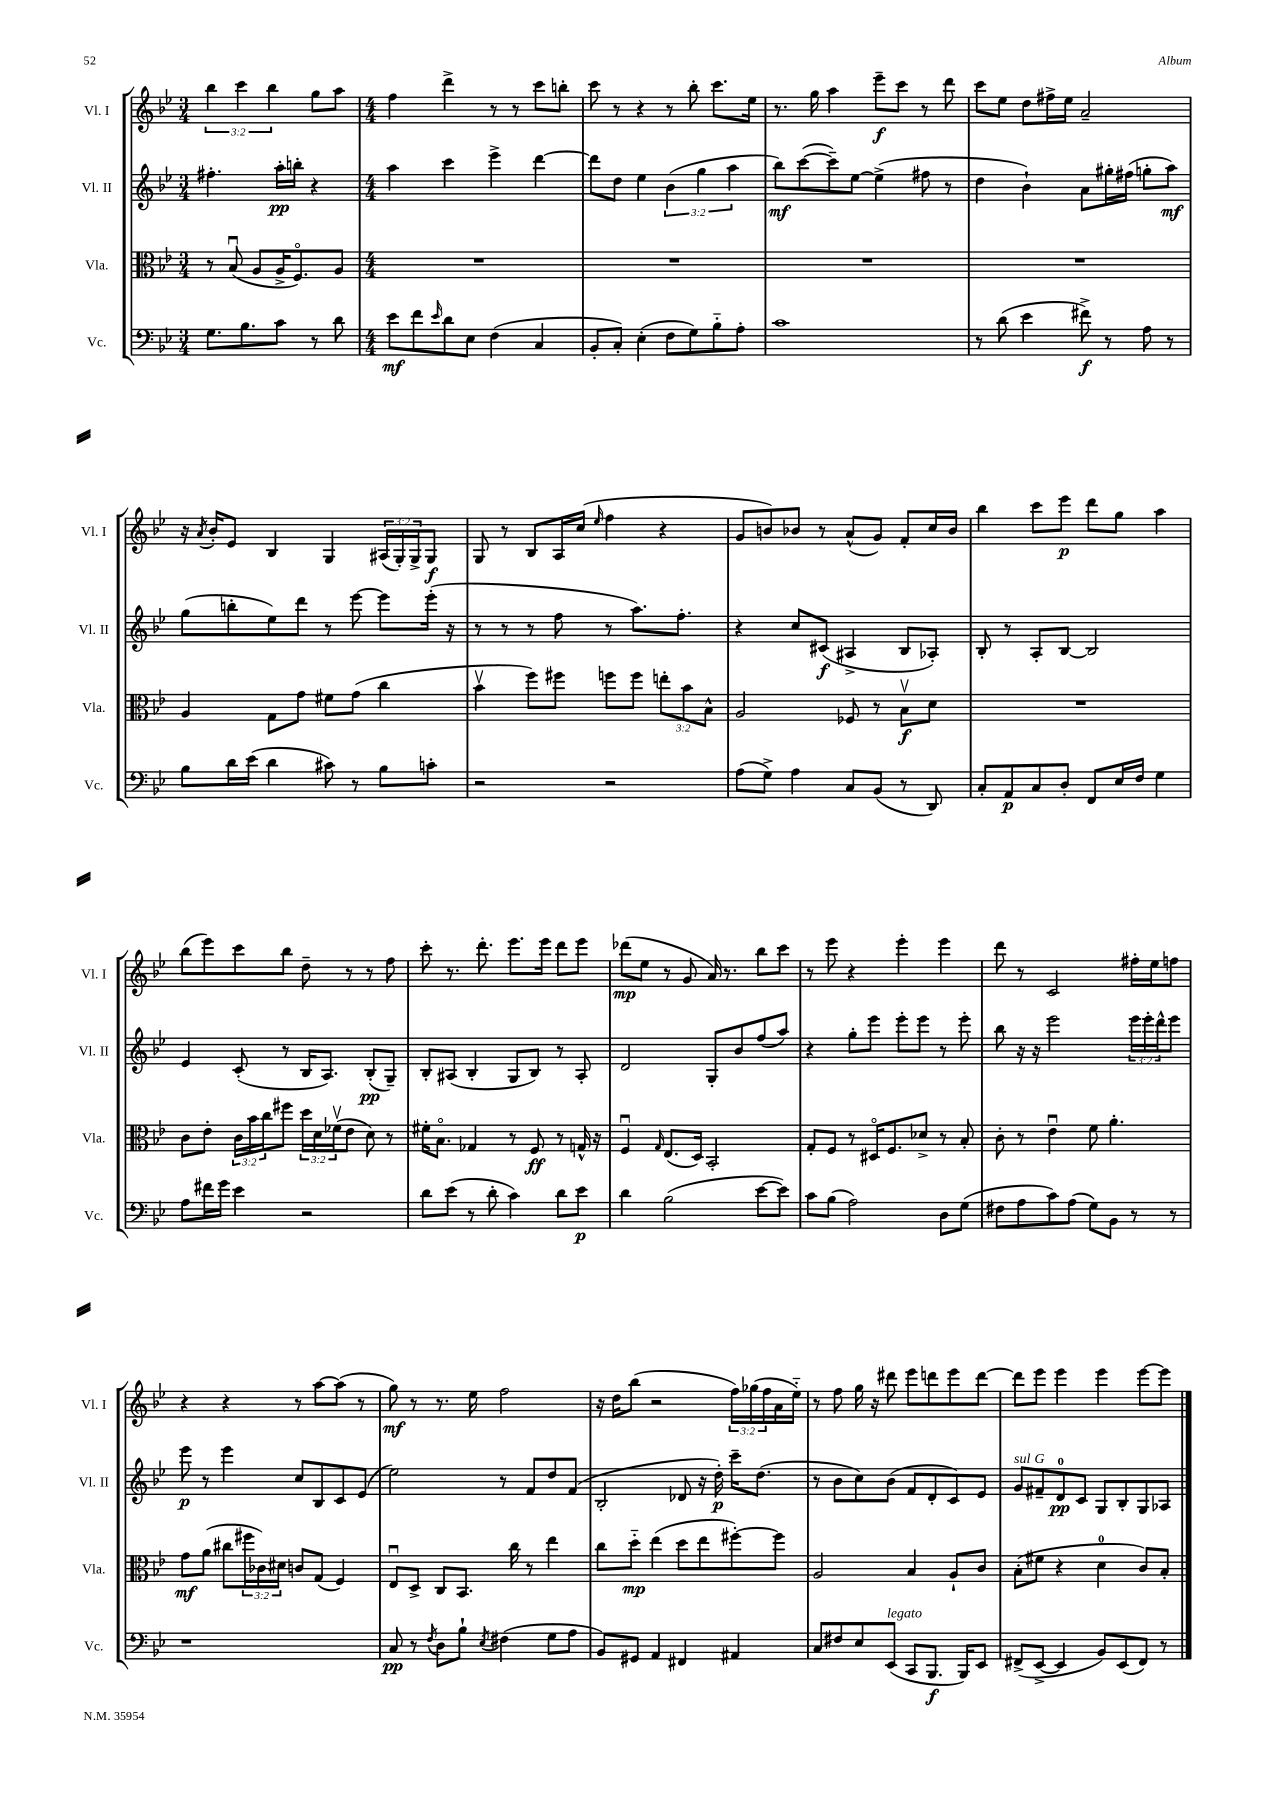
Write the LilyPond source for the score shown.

<<
\new StaffGroup <<
\new Staff = "s0" \with { instrumentName = "Vl. I" shortInstrumentName = "Vl. I" } {
    \clef treble \key bes \major \numericTimeSignature \time 3/4 \override Staff.TupletNumber.text = #tuplet-number::calc-fraction-text
    \tuplet 3/2 { bes''4 c'''4 bes''4 } g''8 a''8 |
    \numericTimeSignature \time 4/4 f''4 d'''4-> r8 r8 c'''8 b''8-. |
    c'''8 r8 r4 r8 bes''8-. c'''8. ees''16 |
    r8. g''16 a''4 ees'''8--\f c'''8 r8 d'''8 |
    c'''8 ees''8 d''8 fis''16-> ees''16 a'2-- |
    r16 \acciaccatura { a'8 } bes'16-. ees'8 bes4 g4 \tuplet 3/2 { ais16( g16-.) g16-> } g8\f |
    g8 r8 bes8 a16 c''16( \grace { ees''16 } f''4 r4 |
    g'8 b'8) bes'8 r8 a'8-^( g'8) f'8-. c''16 bes'16 |
    bes''4 c'''8 ees'''8\p d'''8 g''8 a''4 |
    bes''8( ees'''8) c'''8 bes''8 d''8-- r8 r8 f''8 |
    c'''8-. r8. d'''8.-. ees'''8. ees'''16 d'''8 ees'''8 |
    des'''8\mp( ees''8 r8 g'8 a'16) r8. bes''8 c'''8 |
    r8 ees'''8 r4 ees'''4-. ees'''4 |
    d'''8 r8 c'2 fis''16-. ees''16 f''8 |
    r4 r4 r8 a''8~ a''8( r8 |
    g''8\mf) r8 r8. ees''16 f''2 |
    r16 d''16 bes''8( r2 \tuplet 3/2 { f''16) ges''16( f''16 } a'16 ees''16-_) |
    r8 f''8 g''16 r16 dis'''8 ees'''8 d'''8 ees'''8 d'''8~ |
    d'''8 ees'''8 ees'''4 ees'''4 ees'''8~ ees'''8 \bar "|." |
}
\new Staff = "s1" \with { instrumentName = "Vl. II" shortInstrumentName = "Vl. II" } {
    \clef treble \key bes \major \numericTimeSignature \time 3/4 \override Staff.TupletNumber.text = #tuplet-number::calc-fraction-text
    fis''4.-. a''16-.\pp b''16-. r4 |
    \numericTimeSignature \time 4/4 a''4 c'''4 ees'''4-> d'''4~ |
    d'''8 d''8 ees''4 \tuplet 3/2 { bes'4( g''4 a''4 } |
    bes''8\mf) c'''8~( c'''8--) ees''8~ ees''4->( fis''8 r8 |
    d''4 bes'4-!) a'8 gis''16-. fis''16( g''8-. a''8\mf) |
    g''8( b''8-. ees''8) d'''8 r8 ees'''8~ ees'''8 ees'''16-.( r16 |
    r8 r8 r8 f''8 r8 a''8.) f''8.-. |
    r4 c''8 cis'8\f( ais4-> bes8 aes8-.) |
    bes8-. r8 a8-. bes8~ bes2 |
    ees'4 c'8-.( r8 bes16 a8.) bes8-.\pp( g8--) |
    bes8-. ais8( bes4-. g8 bes8) r8 ais8-. |
    d'2 g8-. bes'8 f''8( a''8) |
    r4 g''8-. ees'''8 ees'''8-. ees'''8 r8 ees'''8-. |
    bes''8 r16 r16 ees'''2 \tuplet 3/2 { ees'''16 ees'''16-. d'''16-^ } ees'''8 |
    ees'''8\p r8 ees'''4 c''8 bes8 c'8 ees'8( |
    ees''2) r8 f'8 d''8 f'8( |
    bes2-. des'8 r16 d''16-.\p) c'''16-- d''8.( |
    r8 bes'8 c''8) bes'8( f'8 d'8-. c'8) ees'8 |
    g'8^\markup { \italic "sul G" } fis'8-- d'8-0\pp c'8 g8 bes8-. g8 aes8 \bar "|." |
}
\new Staff = "s2" \with { instrumentName = "Vla." shortInstrumentName = "Vla." } {
    \clef alto \key bes \major \numericTimeSignature \time 3/4 \override Staff.TupletNumber.text = #tuplet-number::calc-fraction-text
    r8 bes8\downbow( a8 a16-> f8.\flageolet) a8 |
    \numericTimeSignature \time 4/4 R1 |
    R1 |
    R1 |
    R1 |
    a4 g8 g'8 fis'8 g'8( c''4 |
    bes'4\upbow f''8) fis''8 f''8 f''8 \tuplet 3/2 { e''8-. bes'8 bes8-^ } |
    a2 fes8 r8 bes8\upbow\f d'8 |
    R1 |
    c'8 ees'8-. \tuplet 3/2 { c'16 bes'16 c''16 } fis''8 \tuplet 3/2 { d''16 d'16 fes'16\upbow( } ees'8 d'8) r8 |
    fis'16-. bes8.\flageolet ges4 r8 f8\ff r8 g16-^ r16 |
    f4\downbow \grace { g16 } ees8.( d16) bes,2-. |
    g8-. f8 r8 dis16\flageolet f8. des'8-> r8 bes8-. |
    c'8-. r8 ees'4\downbow f'8 a'4.-. |
    g'8\mf a'8( cis''8 \tuplet 3/2 { fis''16 ces'16) dis'16 } c'8 g8( f4) |
    ees8\downbow d8-> c8 bes,8. c''16 r8 ees''4 |
    c''8 d''8-_\mp ees''4( d''8 ees''8 fis''8~-.) fis''8 |
    a2 bes4 a8-! c'8 |
    bes8-.( fis'8 r4 d'4-0 c'8) bes8-. \bar "|." |
}
\new Staff = "s3" \with { instrumentName = "Vc." shortInstrumentName = "Vc." } {
    \clef bass \key bes \major \numericTimeSignature \time 3/4
    g8. bes8. c'8 r8 d'8 |
    \numericTimeSignature \time 4/4 ees'8\mf f'8 \grace { ees'16 } d'8 ees8 f4( c4 |
    bes,8-. c8-.) ees4-.( f8 g8) bes8-_ a8-. |
    c'1 |
    r8 d'8( ees'4 fis'8->\f) r8 a8 r8 |
    bes8 d'16 ees'16( d'4 cis'8) r8 bes8 c'8-. |
    r2 r2 |
    a8( g8->) a4 c8 bes,8( r8 d,8) |
    c8-. a,8\p c8 d8-. f,8 ees16 f16 g4 |
    a8 fis'16 g'16 ees'4 r2 |
    d'8 ees'8( r8 d'8-. c'4) d'8 ees'8\p |
    d'4 bes2( ees'8~ ees'8) |
    c'8 bes8( a2) d8 g8( |
    fis8 a8 c'8) a8( g8) bes,8 r8 r8 |
    r1 |
    c8\pp r8 \acciaccatura { f8 } d8 bes8-! \acciaccatura { ees8 } fis4( g8 a8 |
    bes,8) gis,8 a,4 fis,4 ais,4 |
    c8 fis8 ees8 ees,8^\markup { \italic "legato" }( c,8 bes,,8.\f bes,,16) ees,8 |
    fis,8->( ees,8~-> ees,4 bes,8) ees,8( fis,8) r8 \bar "|." |
}
>>
>>
\layout { \context { \Score \remove "Bar_number_engraver" } }
